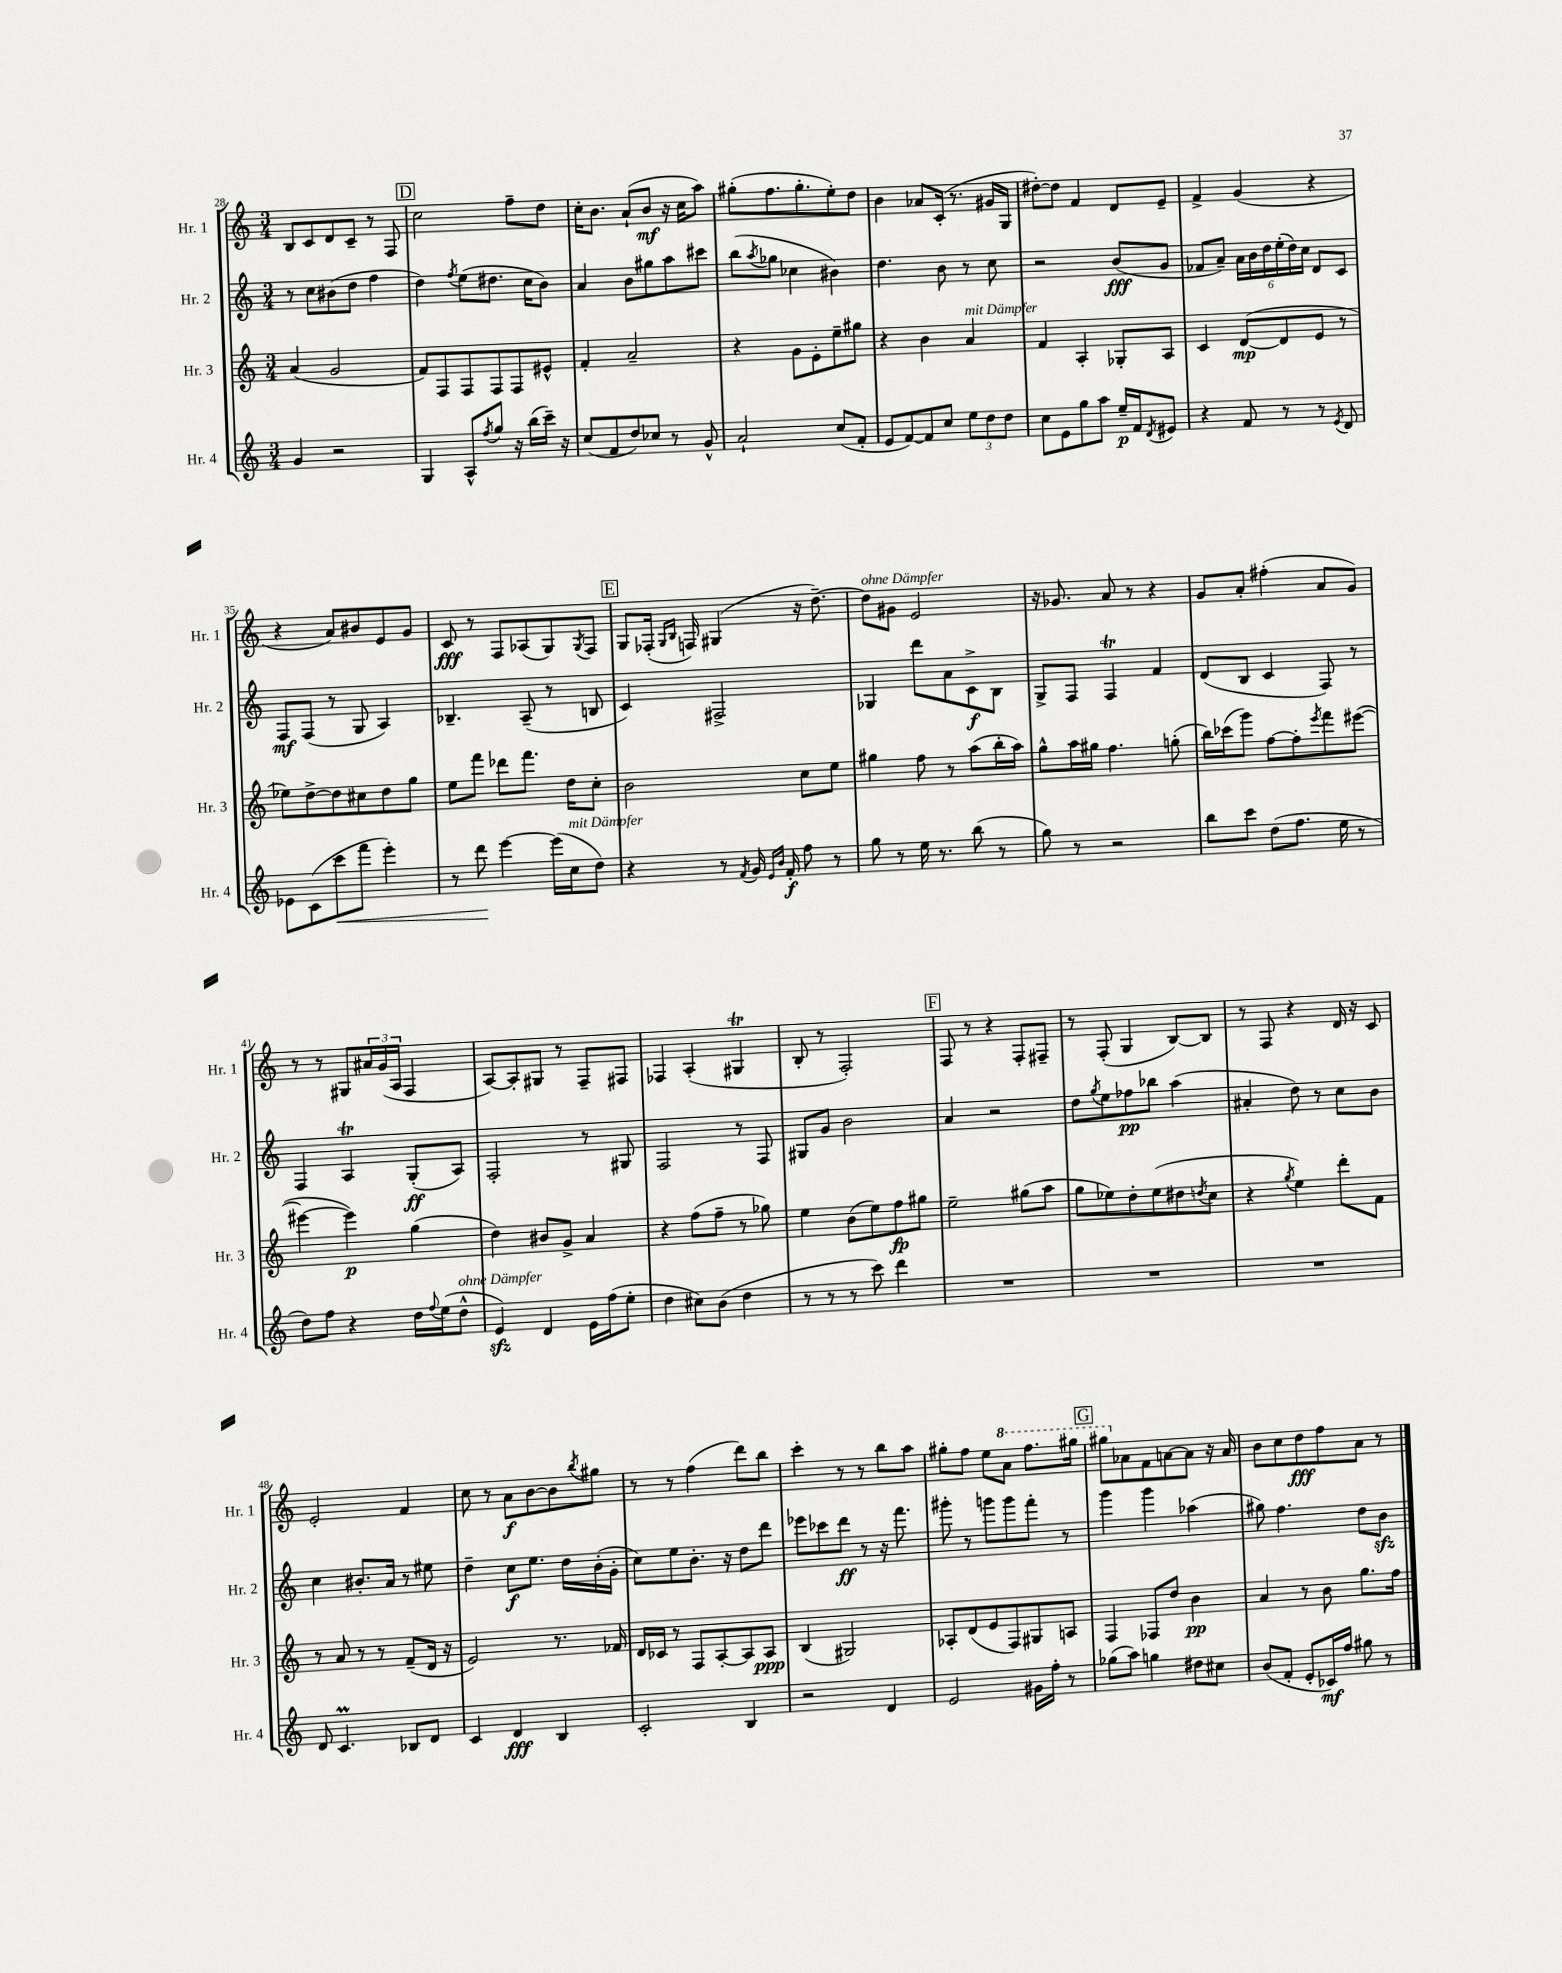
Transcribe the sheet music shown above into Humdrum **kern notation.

**kern	**dynam	**kern	**dynam	**kern	**dynam	**kern	**dynam
*part4	*part4	*part3	*part3	*part2	*part2	*part1	*part1
*staff4	*staff4	*staff3	*staff3	*staff2	*staff2	*staff1	*staff1
*I"Hr. 4	*	*I"Hr. 3	*	*I"Hr. 2	*	*I"Hr. 1	*
*I'Hr. 4	*	*I'Hr. 3	*	*I'Hr. 2	*	*I'Hr. 1	*
*clefG2	*	*clefG2	*	*clefG2	*	*clefG2	*
*k[]	*	*k[]	*	*k[]	*	*k[]	*
*M3/4	*	*M3/4	*	*M3/4	*	*M3/4	*
=28	=28	=28	=28	=28	=28	=28	=28
4g/	.	(4a/	.	8r	.	8B/L	.
.	.	.	.	8cc\L	.	8c/	.
2r	.	2g/	.	(8b#X\	.	8d/	.
.	.	.	.	8dd\J	.	8c~/J	.
.	.	.	.	4ff\	.	8r	.
.	.	.	.	.	.	8F/	.
!!LO:REH:place=s1:t=D
=29	=29	=29	=29	=29	=29	=29	=29
4G/	.	8f/L)	.	4dd\)	.	2cc\	.
.	.	8F/	.	.	.	.	.
.	.	.	.	8qff/	.	.	.
8A^^/L	.	8F/	.	(8ee\L	.	.	.
8qff/	.	.	.	.	.	.	.
8gg/J	.	8F/	.	8.dd#X\J	.	.	.
16r	.	8F/	.	.	.	8ff~\L	.
(16bb\LL	.	.	.	16cc\KL	.	.	.
16ccc~\JJ)	.	8e#X^^/J	.	8b\J)	.	8dd\J	.
16r	.	.	.	.	.	.	.
=30	=30	=30	=30	=30	=30	=30	=30
(8cc/L	.	4f'/	.	4a/	.	16cc'\KL	.
.	.	.	.	.	.	8.b\J	.
8f/	.	.	.	.	.	.	.
8dd/)	.	2a~/	.	8b\L	.	(8a`/L	.
8cc-X/J	.	.	.	8gg#X\	.	8b/J	mf
8r	.	.	.	8aa\	.	16r	.
.	.	.	.	.	.	16cc\KL	.
8g^^/	.	.	.	8ccc#X\J	.	8aa\J)	.
=31	=31	=31	=31	=31	=31	=31	=31
2a`/	.	4r	.	(8bb\L	.	(8gg#X'\L	.
.	.	.	.	8qaa/	.	.	.
.	.	.	.	8gg-X\J	.	8.ff\	.
.	.	8g\L	.	4cc-X\	.	.	.
.	.	.	.	.	.	8.gg#'\	.
.	.	8e'\	.	.	.	.	.
(8cc/L	.	8ee~\	.	4b#X\)	.	8ee'\)	.
8f'/J	.	8gg#X\J	.	.	.	8dd\J	.
=32	=32	=32	=32	=32	=32	=32	=32
8e/L	.	4r	.	4.dd\	.	4b\	.
[8f/)	.	.	.	.	.	.	.
8f/]	.	4b\	.	.	.	8a-X/L	.
8cc/J	.	.	.	8b\	.	(16c'/Jk	.
.	.	.	.	.	.	8.r	.
!	!	!LO:TX:a:i:t=mit Dämpfer	!	!	!	!	!
12ee\L	.	4a/	.	8r	.	.	.
12dd\	.	.	.	.	.	.	.
.	.	.	.	8cc\	.	16g#X/LL	.
12dd\J	.	.	.	.	.	.	.
.	.	.	.	.	.	16G/JJ	.
=33	=33	=33	=33	=33	=33	=33	=33
8cc\L	.	4f/	.	2r	.	[8dd#X'\L)	.
8e\	.	.	.	.	.	8dd#\J]	.
8gg\	.	4A'/	.	.	.	4f/	.
8aa\J	.	.	.	.	.	.	.
16ee~/LL	p	8G-X'/L	.	(8b/L	fff	8d/L	.
16f/J	.	.	.	.	.	.	.
8qd/	.	.	.	.	.	.	.
8e#X/J	.	8A/J	.	8g/J	.	8e~/J	.
=34	=34	=34	=34	=34	=34	=34	=34
4r	.	4c/	.	8f-X/L	.	4f^/	.
.	.	.	.	8a~/J)	.	.	.
8f/	.	([8d/L	mp	24a\LL	.	(4g/	.
.	.	.	.	24b\	.	.	.
.	.	.	.	24dd\	.	.	.
8r	.	8d/]	.	(24ee'\	.	.	.
.	.	.	.	24dd\)	.	.	.
.	.	.	.	24cc\JJ	.	.	.
8r	.	8e/J	.	8d/L	.	4r	.
8qe/	.	.	.	.	.	.	.
8d/	.	8r	.	8c/J	.	.	.
!!LO:LB:g=z
=35	=35	=35	=35	=35	=35	=35	=35
8e-X\L	.	8ee-X\L)	.	8F/L	mf	4r	.
(8c\	.	[8dd^\	.	(8F/J	.	.	.
!	!LO:HP:b	!	!	!	!	!	!
8ccc\	<	8dd\]	.	8r	.	8a/L)	.
8fff\J	.	8cc#X\	.	8G/	.	8b#X/	.
4eee'\)	.	8dd\	.	4A/)	.	8e/	.
.	.	8gg\J	.	.	.	8g/J	.
=36	=36	=36	=36	=36	=36	=36	=36
8r	.	8ee\L	.	4.B-X~/	.	8c/	fff
8ddd\	.	8fff\J	.	.	.	8r	.
[4eee\	[	8ddd-X\L	.	.	.	8F/L	.
.	.	8.fff\J	.	(8A~/	.	(8A-X/	.
(16eee\LL]	.	.	.	8r	.	8G/)	.
!LO:TX:a:i:t=mit Dämpfer	!	!	!	!	!	!	!
16cc\J	.	16dd\KL	.	.	.	.	.
.	.	.	.	.	.	8qG/	.
8dd\J)	.	8cc'\J	.	8Bn/	.	8F/J	.
!!LO:REH:place=s1:t=E
=37	=37	=37	=37	=37	=37	=37	=37
4r	.	2b\	.	4c/)	.	8G/L	.
.	.	.	.	.	.	(16F-X'/Jk	.
.	.	.	.	.	.	16qqG/LL	.
.	.	.	.	.	.	16qqB/JJ	.
.	.	.	.	.	.	16Fn/)	.
8r	.	.	.	2F#X^/	.	(4G#X/	.
8qf/	.	.	.	.	.	.	.
16g/	.	.	.	.	.	.	.
16qqe/LL	.	.	.	.	.	.	.
16qqb/JJ	.	.	.	.	.	.	.
16f'/	f	.	.	.	.	.	.
8ff\	.	8cc\L	.	.	.	16r	.
.	.	.	.	.	.	[8.dd~\)	.
8r	.	8ee\J	.	.	.	.	.
=38	=38	=38	=38	=38	=38	=38	=38
!	!	!	!	!	!	!LO:TX:a:i:t=ohne Dämpfer	!
8gg\	.	4gg#X\	.	4G-X/	.	8dd\L]	.
8r	.	.	.	.	.	8g#X\J	.
16ee\	.	8ff\	.	8ddd\L	.	2e/	.
8.r	.	.	.	.	.	.	.
.	.	8r	.	8a\	.	.	.
(8bb\	.	(8aa\L	.	8c^\	f	.	.
8r	.	16bb'\L	.	8B\J	.	.	.
.	.	16aa\JJ)	.	.	.	.	.
=39	=39	=39	=39	=39	=39	=39	=39
8gg\)	.	8gg^^\L	.	8G^/L	.	16r	.
.	.	.	.	.	.	8.g-X/	.
8r	.	16aa\L	.	8F/J	.	.	.
.	.	16gg#X\JJ	.	.	.	.	.
2r	.	4.ff\	.	4FT/	.	8a/	.
.	.	.	.	.	.	8r	.
.	.	.	.	4f/	.	4r	.
.	.	(8ggn'\	.	.	.	.	.
=40	=40	=40	=40	=40	=40	=40	=40
8bb\L	.	16bb\LL)	.	(8d/L	.	8g/L	.
.	.	(16ccc-X\J	.	.	.	.	.
8ccc\J	.	8ggg\J)	.	8B/J	.	8a'/J	.
(8dd\L	.	[8ff\L	.	4c/	.	(4ff#X'\	.
8.ff\J	.	8ff'\]	.	.	.	.	.
.	.	8qeee/	.	.	.	.	.
.	.	8fff\	.	8F/)	.	8a/L	.
16ee\	.	.	.	.	.	.	.
8r	.	([8eee#X\J	.	8r	.	8g/J)	.
!!LO:LB:g=z
=41	=41	=41	=41	=41	=41	=41	=41
8dd\L)	.	4eee#X\_	.	4F/	.	8r	.
8ff\J	.	.	.	.	.	8r	.
4r	.	4eee#\])	p	4AT/	.	8G#X/L	.
.	.	.	.	.	.	24a#X/L	.
.	.	.	.	.	.	(24g/	.
.	.	.	.	.	.	24A/JJ	.
16dd\LL	.	(4gg\	.	(8G'/L	ff	4F/	.
8qqff/	.	.	.	.	.	.	.
(16ee\J	.	.	.	.	.	.	.
!LO:TX:a:i:t=ohne Dämpfer	!	!	!	!	!	!	!
8dd^^\J	.	.	.	8A/J)	.	.	.
=42	=42	=42	=42	=42	=42	=42	=42
4ezz/)	.	4dd\)	.	2F'/	.	[8A/L)	.
.	.	.	.	.	.	8A'/]	.
4d/	.	8b#X/L	.	.	.	8G#X/J	.
.	.	8g^/J	.	.	.	8r	.
16e\LL	.	4a/	.	8r	.	8F~/L	.
(16ff\J	.	.	.	.	.	.	.
8ee'\J	.	.	.	8G#X/	.	8F#X/J	.
=43	=43	=43	=43	=43	=43	=43	=43
4dd\	.	4r	.	2F/	.	4F-X/	.
8cc#X\L)	.	(8ff\L	.	.	.	(4A'/	.
(8b\J	.	8ff~\J	.	.	.	.	.
4dd\	.	8r	.	8r	.	4G#Xt/	.
.	.	8gg-X\)	.	8F/	.	.	.
=44	=44	=44	=44	=44	=44	=44	=44
8r	.	4ee\	.	8G#X/L	.	8B'/	.
8r	.	.	.	8g/J	.	8r	.
8r	.	(8b\L	.	2b\	.	2F'/)	.
8ccc\)	.	8ee\)	.	.	.	.	.
4ddd\	.	8ff\	fp	.	.	.	.
.	.	8gg#X\J	.	.	.	.	.
!!LO:REH:place=s1:t=F
=45	=45	=45	=45	=45	=45	=45	=45
2.r	.	2ee~\	.	4a/	.	8F/	.
.	.	.	.	.	.	8r	.
.	.	.	.	2r	.	4r	.
.	.	(8gg#X\L	.	.	.	8F'/L	.
.	.	8aa\J	.	.	.	8F#X~/J	.
=46	=46	=46	=46	=46	=46	=46	=46
2.r	.	8gg\L	.	8dd\L	.	8r	.
.	.	.	.	8qgg/	.	.	.
.	.	8ee-X\)	.	8ee\	.	(8F'/	.
.	.	8dd'\	.	8ff-X\	pp	4G/	.
.	.	(8ee-\	.	8bb-X\J	.	.	.
.	.	8dd#X\	.	(4aa\	.	[8B/L)	.
.	.	8qddn/	.	.	.	.	.
.	.	8cc\J	.	.	.	8B/J]	.
=47	=47	=47	=47	=47	=47	=47	=47
2.r	.	4r	.	4a#X'/	.	8r	.
.	.	.	.	.	.	8F/	.
.	.	8qgg/	.	.	.	.	.
.	.	4ee\)	.	8dd\)	.	4r	.
.	.	.	.	8r	.	.	.
.	.	8ddd'\L	.	8cc\L	.	16d/	.
.	.	.	.	.	.	16r	.
.	.	8f\J	.	8b\J	.	8c/	.
!!LO:LB:g=z
=48	=48	=48	=48	=48	=48	=48	=48
8d/	.	8r	.	4cc\	.	2e'/	.
4.cM/	.	8a/	.	.	.	.	.
.	.	8r	.	8.b#X'/L	.	.	.
.	.	8r	.	.	.	.	.
.	.	.	.	16a/Jk	.	.	.
8B-X/L	.	(8f~/L	.	8r	.	4f/	.
8d/J	.	16d/Jk	.	8ee#X\	.	.	.
.	.	16r	.	.	.	.	.
=49	=49	=49	=49	=49	=49	=49	=49
4c/	.	2e/)	.	4dd~\	.	8cc\	.
.	.	.	.	.	.	8r	.
4d/	fff	.	.	8cc\L	f	8a\L	f
.	.	.	.	8.ee\J	.	[8b\	.
4B/	.	8.r	.	.	.	8b\]	.
.	.	.	.	16dd\LL	.	.	.
.	.	.	.	.	.	8qbb/	.
.	.	.	.	(16b'\	.	8gg#X\J	.
.	.	16f-X/	.	16g'\JJ	.	.	.
=50	=50	=50	=50	=50	=50	=50	=50
2c'/	.	16d/LL	.	8cc\L)	.	8r	.
.	.	16c-X/JJ	.	.	.	.	.
.	.	8r	.	8ee\	.	8r	.
.	.	8F/L	.	8.b'\J	.	(4ff\	.
.	.	[8A'/	.	.	.	.	.
.	.	.	.	16r	.	.	.
4B/	.	8A/]	.	8dd\L	.	8ddd\L)	.
.	.	8A/J	ppp	8ddd\J	.	8bb\J	.
=51	=51	=51	=51	=51	=51	=51	=51
2r	.	(4B/	.	8eee-X\L	.	4ccc'\	.
.	.	.	.	8ccc-X\	.	.	.
.	.	2G#X/)	.	8ddd\J	ff	8r	.
.	.	.	.	8r	.	8r	.
4d/	.	.	.	16r	.	8bb\L	.
.	.	.	.	8.fff\	.	.	.
.	.	.	.	.	.	8aa\J	.
=52	=52	=52	=52	=52	=52	=52	=52
2e/	.	8A-X'/L	.	8ggg#X'\	.	8gg#X'\L	.
.	.	(8d/	.	8r	.	8ff\J	.
.	.	8e/	.	8gggn\L	.	8ee\L	.
*	*	*	*	*	*	*8va	*
.	.	8F/)	.	8ggg\	.	8aa\J	.
16g#X\LL	.	8G#X/	.	8fff'\J	.	8.fff\L	.
16ff'\JJ	.	.	.	.	.	.	.
8r	.	8An/J	.	8r	.	.	.
.	.	.	.	.	.	16ggg#X\Jk	.
!!LO:REH:place=s1:t=G
=53	=53	=53	=53	=53	=53	=53	=53
(8gg-X\L	.	4F/	.	4ggg\	.	8ggg#X\L	.
*	*	*	*	*	*	*X8va	*
8aa\J)	.	.	.	.	.	8a-X\	.
4ggn\	.	8F-X/L	.	4ggg\	.	8f\	.
.	.	8dd/J	.	.	.	[8an\	.
8dd#X\L	.	4b\	pp	(4aa-X\	.	8a\J]	.
8cc#X\J	.	.	.	.	.	16r	.
.	.	.	.	.	.	16a/	.
=54	=54	=54	=54	=54	=54	=54	=54
(8b/L	.	4a/	.	8gg#X\)	.	8b\L	.
8f'/J	.	.	.	4.ff\	.	8cc\	.
8e'/L	.	8r	.	.	.	8dd\	fff
16c-X/L)	mf	8b\	.	.	.	8ff\	.
16ff/JJ	.	.	.	.	.	.	.
8gg#X\	.	8.gg\L	.	8dd\L	.	8a\J	.
8r	.	.	.	8bzz\J	.	8r	.
.	.	16ff\Jk	.	.	.	.	.
==	==	==	==	==	==	==	==
*-	*-	*-	*-	*-	*-	*-	*-
